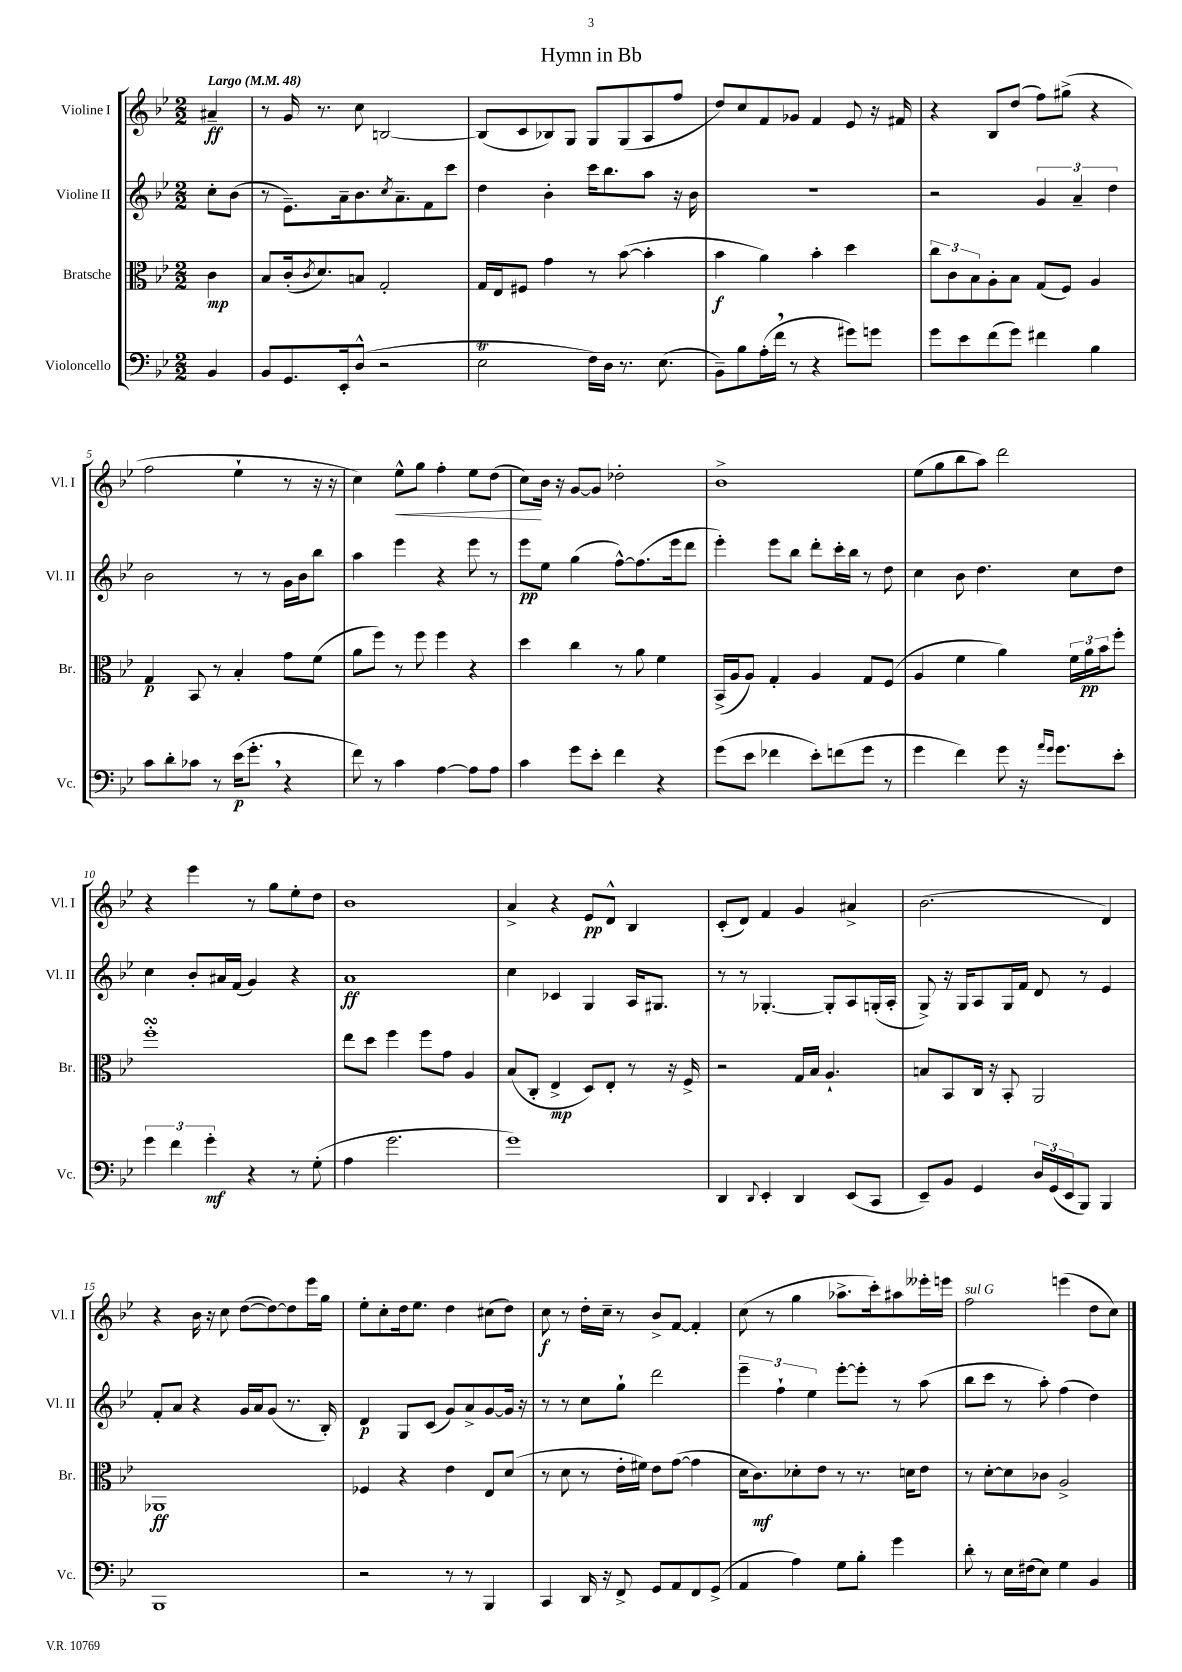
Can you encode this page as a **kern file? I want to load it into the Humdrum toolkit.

**kern	**dynam	**kern	**dynam	**kern	**dynam	**kern	**dynam
*part4	*part4	*part3	*part3	*part2	*part2	*part1	*part1
*staff4	*staff4	*staff3	*staff3	*staff2	*staff2	*staff1	*staff1
*I"Violoncello	*	*I"Bratsche	*	*I"Violine II	*	*I"Violine I	*
*I'Vc.	*	*I'Br.	*	*I'Vl. II	*	*I'Vl. I	*
*clefF4	*	*clefC3	*	*clefG2	*	*clefG2	*
*k[b-e-]	*	*k[b-e-]	*	*k[b-e-]	*	*k[b-e-]	*
*M2/2	*	*M2/2	*	*M2/2	*	*M2/2	*
*MM48	*	*MM48	*	*MM48	*	*MM48	*
=	=	=	=	=	=	=	=
!	!	!	!	!	!	!LO:TX:a:B:t=Largo	!
4BB-/	.	4c\	mp	8cc'\L	.	4a#X~/	ff
.	.	.	.	(8b-\J	.	.	.
=1	=1	=1	=1	=1	=1	=1	=1
8BB-/L	.	8B-/L	.	8r	.	8r	.
8.GG/	.	(16c'/k	.	8.e-~\L)	.	16g/	.
.	.	8qc/	.	.	.	.	.
.	.	8.d/)	.	.	.	8.r	.
16EE-'/k	.	.	.	16a~\k	.	.	.
(8D^^/J	.	8Bn/J	.	8.b-\	.	8cc\	.
2r	.	2G'/	.	.	.	[2Bn/	.
.	.	.	.	8qcc/	.	.	.
.	.	.	.	8.a~\	.	.	.
.	.	.	.	8f\	.	.	.
.	.	.	.	8ccc\J	.	.	.
=2	=2	=2	=2	=2	=2	=2	=2
2E-T\	.	16G/LL	.	4dd\	.	(8B/L]	.
.	.	16E-/J	.	.	.	.	.
.	.	8F#X/J	.	.	.	8c/	.
.	.	4g\	.	4b-'\	.	8B-X/)	.
.	.	.	.	.	.	8G/J	.
16F\LL)	.	8r	.	16ccc\KL	.	8G/L	.
16D\JJ	.	.	.	8.bb-\	.	.	.
8.r	.	([8b-\	.	.	.	(8G/	.
.	.	4b-'\]	.	8aa\J	.	8A/	.
(8.E-\	.	.	.	.	.	.	.
.	.	.	.	16r	.	8ff/J	.
.	.	.	.	16b-\	.	.	.
=3	=3	=3	=3	=3	=3	=3	=3
8BB-~\L)	.	4b-\	f	1r	.	8dd/L)	.
8B-\	.	.	.	.	.	8cc/	.
(16A'\L	.	4a\)	.	.	.	8f/	.
16f,\JJ	.	.	.	.	.	.	.
8r	.	.	.	.	.	8g-X/J	.
4r	.	4b-'\	.	.	.	4f/	.
8g#X\L)	.	4dd\	.	.	.	8e-/	.
8gn\J	.	.	.	.	.	16r	.
.	.	.	.	.	.	16f#X/	.
=4	=4	=4	=4	=4	=4	=4	=4
8g\L	.	12cc\L	.	2r	.	4r	.
.	.	12c\	.	.	.	.	.
8e-\	.	.	.	.	.	.	.
.	.	12B-\	.	.	.	.	.
(8f\	.	8A'\	.	.	.	8B-/L	.
8g\J)	.	8B-\J	.	.	.	(8dd/J	.
4f#X\	.	(8G/L	.	6g/	.	8ff\L)	.
.	.	8F/J)	.	.	.	(8gg#X^\J	.
.	.	.	.	6a~/	.	.	.
4B-\	.	4A/	.	.	.	4r	.
.	.	.	.	6dd\	.	.	.
!!LO:LB:g=z
=5	=5	=5	=5	=5	=5	=5	=5
8c\L	.	4G/	p	2b-\	.	2ff\	.
8d'\	.	.	.	.	.	.	.
8c-X\J	.	8BB-/	.	.	.	.	.
8r	.	8r	.	.	.	.	.
(16e-\KL	p	4B-'/	.	8r	.	4ee-`\	.
8.g',\J	.	.	.	.	.	.	.
.	.	.	.	8r	.	.	.
4r	.	8g\L	.	16g\LL	.	8r	.
.	.	.	.	16b-\J	.	.	.
.	.	(8f\J	.	8bb-\J	.	16r	.
.	.	.	.	.	.	16r	.
=6	=6	=6	=6	=6	=6	=6	=6
8f\)	.	8a\L	.	4aa\	.	4cc\)	.
8r	.	8ff\J)	.	.	.	.	.
!	!	!	!	!	!	!	!LO:HP:b
4c\	.	8r	.	4eee-\	.	8ee-^^\L	<
.	.	8ff\	.	.	.	8gg\J	.
[4A\	.	4ff\	.	4r	.	4ff'\	.
8A\L]	.	4r	.	8eee-\	.	8ee-\L	.
8A\J	.	.	.	8r	.	(8dd\J	.
=7	=7	=7	=7	=7	=7	=7	=7
4c\	.	4dd\	.	8eee-\L	pp	8cc\L)	.
.	.	.	.	8ee-\J	.	16b-\Jk	[
.	.	.	.	.	.	16r	.
8g\L	.	4cc\	.	(4gg\	.	[8g/L	.
8e-'\J	.	.	.	.	.	8g/J]	.
4f\	.	8r	.	[8ff^^\L)	.	2dd-X'\	.
.	.	8a\	.	(8.ff\]	.	.	.
4r	.	4f\	.	.	.	.	.
.	.	.	.	16eee-\k	.	.	.
.	.	.	.	8ddd\J	.	.	.
=8	=8	=8	=8	=8	=8	=8	=8
(8g\L	.	(16BB-^/LL	.	4eee-'\)	.	1b-^	.
.	.	16A/J	.	.	.	.	.
8e-\J	.	8A/J)	.	.	.	.	.
4f-X\	.	4G'/	.	8eee-\L	.	.	.
.	.	.	.	8bb-\J	.	.	.
8e-'\L)	.	4A/	.	8ddd'\L	.	.	.
(8fn\	.	.	.	16ccc'\L	.	.	.
.	.	.	.	16bb-\JJ	.	.	.
8g\J	.	8G/L	.	8r	.	.	.
8r	.	(8F/J	.	8dd\	.	.	.
=9	=9	=9	=9	=9	=9	=9	=9
4g\	.	4A/	.	4cc\	.	(8ee-\L	.
.	.	.	.	.	.	8gg\	.
4f\)	.	4f\	.	8b-\	.	8bb-\	.
.	.	.	.	4.dd\	.	8aa\J)	.
8g\	.	4a\)	.	.	.	2ddd\	.
16r	.	.	.	.	.	.	.
16qqa/LL	.	.	.	.	.	.	.
16qqg/JJ	.	.	.	.	.	.	.
8.g\L	.	.	.	.	.	.	.
.	.	24f\LL	.	8cc\L	.	.	.
.	.	24a\	pp	.	.	.	.
.	.	24b-\J	.	.	.	.	.
8e-'\J	.	8ff'\J	.	8dd\J	.	.	.
!!LO:LB:g=z
=10	=10	=10	=10	=10	=10	=10	=10
6g\	.	1ffsSSS'	.	4cc\	.	4r	.
6f\	.	.	.	.	.	.	.
.	.	.	.	8b-'/L	.	4eee-\	.
6g'\	mf	.	.	.	.	.	.
.	.	.	.	16a#X/L	.	.	.
.	.	.	.	(16f/JJ	.	.	.
4r	.	.	.	4g/)	.	8r	.
.	.	.	.	.	.	8gg\L	.
8r	.	.	.	4r	.	8ee-'\	.
(8G'\	.	.	.	.	.	8dd\J	.
=11	=11	=11	=11	=11	=11	=11	=11
4A\	.	8ee-\L	.	1a	ff	1b-	.
.	.	8dd\J	.	.	.	.	.
2.g\	.	4ff\	.	.	.	.	.
.	.	8ff\L	.	.	.	.	.
.	.	8g\J	.	.	.	.	.
.	.	4A/	.	.	.	.	.
=12	=12	=12	=12	=12	=12	=12	=12
1g)	.	(8B-/L	.	4cc\	.	4a^/	.
.	.	8C'/J	.	.	.	.	.
.	.	4E-^/	mp	4c-X/	.	4r	.
.	.	8D/L)	.	4G/	.	8e-/L	pp
.	.	8E-'/J	.	.	.	8d^^/J	.
.	.	8r	.	16A/KL	.	4B-/	.
.	.	.	.	8.G#X/J	.	.	.
.	.	16r	.	.	.	.	.
.	.	16F^/	.	.	.	.	.
=13	=13	=13	=13	=13	=13	=13	=13
4DD/	.	2r	.	8r	.	(8c'/L	.
.	.	.	.	8r	.	8d/J)	.
8qqDD/	.	.	.	.	.	.	.
4EE-'/	.	.	.	[4.G-X'/	.	4f/	.
4DD/	.	16G/LL	.	.	.	4g/	.
.	.	16B-/JJ	.	.	.	.	.
.	.	4.A`/	.	8G-'/L]	.	.	.
(8EE-/L	.	.	.	8A/	.	4a#X^/	.
8CC/J	.	.	.	(16Gn'/L	.	.	.
.	.	.	.	16A'/JJ	.	.	.
=14	=14	=14	=14	=14	=14	=14	=14
8EE-~/L)	.	8Bn/L	.	8G^/)	.	(2.b-\	.
8BB-/J	.	8BB-/	.	16r	.	.	.
.	.	.	.	16G/KL	.	.	.
4GG/	.	16C/Jk	.	8A/	.	.	.
.	.	16r	.	.	.	.	.
.	.	8BB-'/	.	16G/L	.	.	.
.	.	.	.	16f/JJ	.	.	.
24D/LL	.	2AA/	.	8d/	.	.	.
(24GG/	.	.	.	.	.	.	.
24EE-/J	.	.	.	.	.	.	.
8BBB-/J)	.	.	.	8r	.	.	.
4BBB-/	.	.	.	4e-/	.	4d/)	.
!!LO:LB:g=z
=15	=15	=15	=15	=15	=15	=15	=15
1BBB-	.	1AA-X	ff	8f'/L	.	4r	.
.	.	.	.	8a/J	.	.	.
.	.	.	.	4r	.	16b-\	.
.	.	.	.	.	.	16r	.
.	.	.	.	.	.	8cc\	.
.	.	.	.	16g/LL	.	([8dd\L	.
.	.	.	.	16a/J	.	.	.
.	.	.	.	(8g/J	.	8dd\_)	.
.	.	.	.	8.r	.	8dd\]	.
.	.	.	.	.	.	16eee-\L	.
.	.	.	.	16B-'/)	.	16gg\JJ	.
=16	=16	=16	=16	=16	=16	=16	=16
2r	.	4F-X/	.	4d/	p	8ee-'\L	.
.	.	.	.	.	.	8cc'\	.
.	.	4r	.	8G/L	.	16dd\k	.
.	.	.	.	.	.	8.ee-\J	.
.	.	.	.	(8c/J	.	.	.
8r	.	4e-\	.	8g/L)	.	4dd\	.
8r	.	.	.	8a^/	.	.	.
4BBB-/	.	8E-/L	.	[8g/	.	(8cc#X\L	.
.	.	(8d/J	.	16g/Jk]	.	8dd\J)	.
.	.	.	.	16r	.	.	.
=17	=17	=17	=17	=17	=17	=17	=17
4CC/	.	8r	.	8r	.	8cc\	f
.	.	8d\	.	8r	.	8r	.
16DD/	.	8r	.	8cc\L	.	16dd'\LL	.
16r	.	.	.	.	.	16cc~\JJ	.
8FF^/	.	16e-'\LL	.	8gg`\J	.	8r	.
.	.	16f#X\JJ)	.	.	.	.	.
8GG/L	.	8e-\L	.	2ddd\	.	8b-^/L	.
8AA/	.	([8g\J	.	.	.	[8f/J	.
8FF/	.	4g\]	.	.	.	4f'/]	.
(8GG^/J	.	.	.	.	.	.	.
=18	=18	=18	=18	=18	=18	=18	=18
4AA/	.	16d\KL	.	6eee-~\	.	(8cc\	.
.	.	8.c\)	mf	.	.	.	.
.	.	.	.	.	.	8r	.
.	.	.	.	6ff`\	.	.	.
4A\)	.	8d-X'\	.	.	.	4gg\	.
.	.	.	.	6ee-\	.	.	.
.	.	8e-\J	.	.	.	.	.
8G\L	.	8r	.	[8eee-'\L	.	8.aa-X^\L	.
8B-'\J	.	8.r	.	8eee-'\J]	.	.	.
.	.	.	.	.	.	16ccc'\k)	.
4g\	.	.	.	8r	.	8aa#X\	.
.	.	16dn\KL	.	.	.	.	.
.	.	8e-\J	.	(8aa\	.	16eee--X'\L	.
.	.	.	.	.	.	16eeen\JJ	.
=19	=19	=19	=19	=19	=19	=19	=19
!	!	!	!	!	!	!LO:TX:a:i:t=sul G	!
8d'\	.	8r	.	8bb-\L	.	2ff\	.
8r	.	[8d'\L	.	8ccc\J	.	.	.
16E-\LL	.	8d\]	.	8r	.	.	.
(16F#X\J	.	.	.	.	.	.	.
8E-\J)	.	8c-X\J	.	8aa'\)	.	.	.
4G\	.	2A^/	.	(4ff\	.	(4eeen\	.
4BB-/	.	.	.	4dd\)	.	8dd\L	.
.	.	.	.	.	.	8cc\J)	.
==	==	==	==	==	==	==	==
*-	*-	*-	*-	*-	*-	*-	*-
